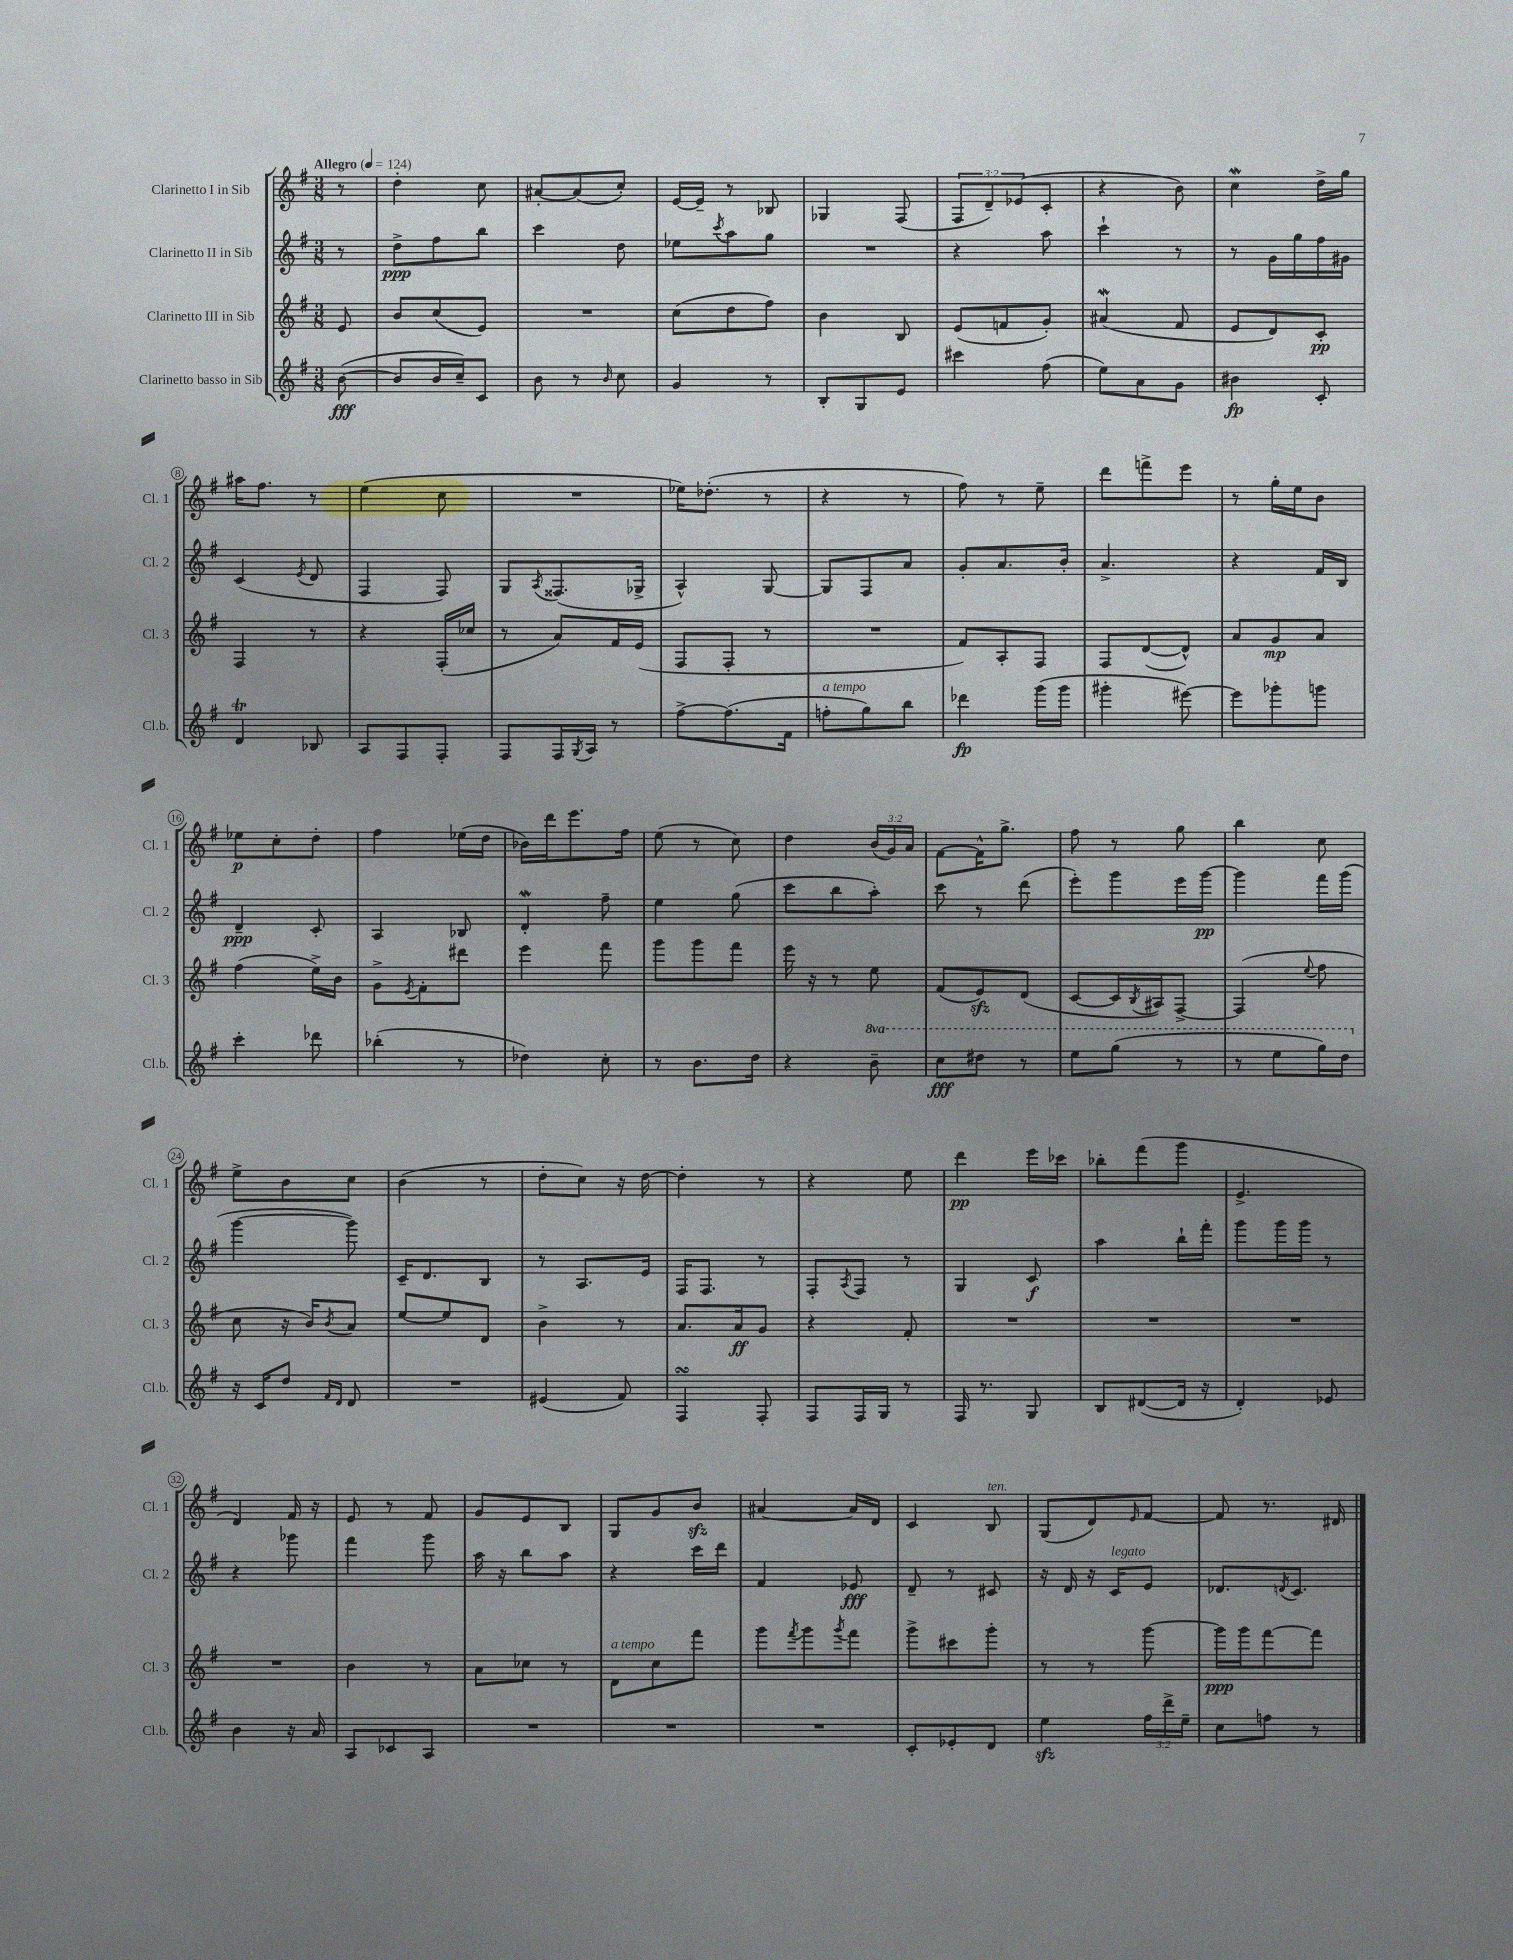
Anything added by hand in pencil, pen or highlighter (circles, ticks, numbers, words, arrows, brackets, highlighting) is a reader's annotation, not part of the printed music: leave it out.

**kern	**dynam	**kern	**dynam	**kern	**dynam	**kern	**dynam
*part4	*part4	*part3	*part3	*part2	*part2	*part1	*part1
*staff4	*staff4	*staff3	*staff3	*staff2	*staff2	*staff1	*staff1
*I"Clarinetto basso in Sib	*	*I"Clarinetto III in Sib	*	*I"Clarinetto II in Sib	*	*I"Clarinetto I in Sib	*
*I'Cl.b.	*	*I'Cl. 3	*	*I'Cl. 2	*	*I'Cl. 1	*
*clefG2	*	*clefG2	*	*clefG2	*	*clefG2	*
*k[f#]	*	*k[f#]	*	*k[f#]	*	*k[f#]	*
*M3/8	*	*M3/8	*	*M3/8	*	*M3/8	*
*MM124	*	*MM124	*	*MM124	*	*MM124	*
=	=	=	=	=	=	=	=
!	!	!	!	!	!	!LO:TX:a:B:t=Allegro	!
([8b\	fff	8e/	.	8r	.	8r	.
=1	=1	=1	=1	=1	=1	=1	=1
8b/L]	.	8b/L	.	8dd^\L	ppp	4dd'\	.
16b/L	.	(8cc/	.	8ff#\	.	.	.
16cc~/J)	.	.	.	.	.	.	.
8c/J	.	8e/J)	.	8bb\J	.	8cc\	.
=2	=2	=2	=2	=2	=2	=2	=2
8b\	.	4.r	.	4ccc\	.	[8a#X'/L	.
8r	.	.	.	.	.	(8a#/]	.
16qqb/	.	.	.	.	.	.	.
8cc\	.	.	.	8dd\	.	8cc'/J)	.
=3	=3	=3	=3	=3	=3	=3	=3
4g/	.	(8cc\L	.	8ee-X\L	.	[16e/LL	.
.	.	.	.	.	.	16e~/JJ]	.
.	.	.	.	8qccc/	.	.	.
.	.	8dd\	.	8aa\	.	8r	.
8r	.	8ff#\J)	.	8gg\J	.	8B-X/	.
=4	=4	=4	=4	=4	=4	=4	=4
8B'/L	.	4b\	.	4.r	.	4G-X/	.
8G/	.	.	.	.	.	.	.
8e/J	.	8B/	.	.	.	(8F#/	.
=5	=5	=5	=5	=5	=5	=5	=5
4ccc#X\	.	(8e/L	.	4r	.	12F#/L	.
.	.	.	.	.	.	12d~/)	.
.	.	8fn/	.	.	.	.	.
.	.	.	.	.	.	(12e-X/	.
(8ff#\	.	8g'/J)	.	8aa\	.	8c'/J	.
=6	=6	=6	=6	=6	=6	=6	=6
8ee\L)	.	(4a#XW/	.	4ccc`\	.	4r	.
8a\	.	.	.	.	.	.	.
8g\J	.	8f#/	.	8r	.	8b\)	.
=7	=7	=7	=7	=7	=7	=7	=7
4b#X\	fp	8e/L	.	8r	.	4ccw\	.
.	.	8d/)	.	16g\LL	.	.	.
.	.	.	.	16gg\	.	.	.
8c'/	.	8c'/J	pp	16ff#\	.	16dd^\LL	.
.	.	.	.	16g#X\JJ	.	16gg\JJ	.
!!LO:LB:g=z
=8	=8	=8	=8	=8	=8	=8	=8
4dT/	.	4F#/	.	(4c/	.	16aa#X\KL	.
.	.	.	.	.	.	8.ff#\J	.
.	.	.	.	8qe/	.	.	.
8B-X/	.	8r	.	8d/	.	8r	.
=9	=9	=9	=9	=9	=9	=9	=9
8A/L	.	4r	.	4F#/	.	(4ee\	.
8F#/	.	.	.	.	.	.	.
8F#'/J	.	(16F#'/LL	.	8F#/)	.	8cc\	.
.	.	16cc-X/JJ	.	.	.	.	.
=10	=10	=10	=10	=10	=10	=10	=10
8F#/L	.	8r	.	8G/L	.	4.r	.
.	.	.	.	8qA/	.	.	.
16F#/L	.	8a/L)	.	(8.F##X/	.	.	.
8qG/	.	.	.	.	.	.	.
16A/JJ	.	.	.	.	.	.	.
8r	.	16f#/L	.	.	.	.	.
.	.	(16e/JJ	.	16G-X^/Jk	.	.	.
=11	=11	=11	=11	=11	=11	=11	=11
[8ff#^\L	.	8F#/L	.	4A^^/)	.	16ee-X\KL)	.
.	.	.	.	.	.	(8.dd-X'\J	.
(8.ff#\]	.	8F#'/J	.	.	.	.	.
.	.	8r	.	[8G/	.	8r	.
16f#\Jk	.	.	.	.	.	.	.
=12	=12	=12	=12	=12	=12	=12	=12
!LO:TX:a:i:t=a tempo	!	!	!	!	!	!	!
8ffn'\L	.	4.r	.	8G/L]	.	4r	.
8gg\)	.	.	.	8F#/	.	.	.
8bb\J	.	.	.	8a/J	.	8r	.
=13	=13	=13	=13	=13	=13	=13	=13
4ddd-X\	fp	8f#/L)	.	8g'/L	.	8ff#\)	.
.	.	8A'/	.	8.a/	.	8r	.
(16ggg\LL	.	8F#/J	.	.	.	8ee~\	.
16ggg\JJ	.	.	.	16b'/Jk	.	.	.
=14	=14	=14	=14	=14	=14	=14	=14
4ggg#X'\	.	8F#/L	.	4.a^/	.	8ddd\L	.
.	.	([8d/	.	.	.	8fffn^\	.
[8eee#X\)	.	8d^^/J])	.	.	.	8eee\J	.
=15	=15	=15	=15	=15	=15	=15	=15
8eee#\L]	.	8a/L	.	4r	.	8r	.
8ggg-X'\	.	8g/	mp	.	.	16gg'\LL	.
.	.	.	.	.	.	16ee\J	.
8gggn\J	.	8a/J	.	16f#/LL	.	8b\J	.
.	.	.	.	16B/JJ	.	.	.
!!LO:LB:g=z
=16	=16	=16	=16	=16	=16	=16	=16
4ccc'\	.	(4ff#\	.	4d~/	ppp	8ee-X\L	p
.	.	.	.	.	.	8cc'\	.
8ddd-X\	.	16ee^\LL)	.	8c'/	.	8dd'\J	.
.	.	16b\JJ	.	.	.	.	.
=17	=17	=17	=17	=17	=17	=17	=17
(4bb-X'\	.	8g^\L	.	4A/	.	4ff#\	.
.	.	8qe/	.	.	.	.	.
.	.	8f#'\	.	.	.	.	.
8r	.	8ddd#X\J	.	8B-X/	.	(16ee-X\LL	.
.	.	.	.	.	.	16dd\JJ	.
=18	=18	=18	=18	=18	=18	=18	=18
4dd-X\)	.	4eee\	.	4dW'/	.	16b-X\LL)	.
.	.	.	.	.	.	16ddd\J	.
.	.	.	.	.	.	8.eee\	.
8cc'\	.	8fff#\	.	8ff#~\	.	.	.
.	.	.	.	.	.	16ff#\Jk	.
=19	=19	=19	=19	=19	=19	=19	=19
8r	.	8ggg\L	.	4ee\	.	(8ee\	.
8.b\L	.	8ggg\	.	.	.	8r	.
.	.	8fff#\J	.	(8gg\	.	8cc\)	.
16dd\Jk	.	.	.	.	.	.	.
=20	=20	=20	=20	=20	=20	=20	=20
4r	.	16eee\	.	8ccc\L	.	4dd\	.
.	.	16r	.	.	.	.	.
.	.	8r	.	8bb\	.	.	.
*8va	*	*	*	*	*	*	*
8bb~\	.	8ee\	.	8aa'\J)	.	(24b/LL	.
.	.	.	.	.	.	24g/)	.
.	.	.	.	.	.	24a/JJ	.
=21	=21	=21	=21	=21	=21	=21	=21
8ccc\L	fff	(8f#/L	.	8ccc\	.	[8f#\L	.
8ddd#X\J	.	8ezz/)	.	8r	.	16f#^^\K]	.
.	.	.	.	.	.	8.gg^\J	.
8r	.	(8d/J	.	(8ddd\	.	.	.
=22	=22	=22	=22	=22	=22	=22	=22
8eee\L	.	[8c/L	.	8eee'\L)	.	8ff#\	.
(8ggg\J	.	16c/L]	.	8ggg\	.	8r	.
.	.	8qB/	.	.	.	.	.
.	.	16A#X/J)	.	.	.	.	.
8r	.	[8F#^/J	.	16eee\L	.	8gg\	.
.	.	.	.	[16ggg\JJ	pp	.	.
=23	=23	=23	=23	=23	=23	=23	=23
8r	.	(4F#/]	.	4ggg\]	.	4bb\	.
8eee\L	.	.	.	.	.	.	.
.	.	8qqee/	.	.	.	.	.
16ggg\L)	.	8ff#\	.	16fff#\LL	.	8cc\	.
16ddd\JJ	.	.	.	(16ggg\JJ	.	.	.
!!LO:LB:g=z
=24	=24	=24	=24	=24	=24	=24	=24
*X8va	*	*	*	*	*	*	*
16r	.	8cc\	.	[4ggg\	.	8ee^\L	.
16c/KL	.	.	.	.	.	.	.
8dd/J	.	16r	.	.	.	8b\	.
.	.	16b/KL)	.	.	.	.	.
16qqf#/LL	.	.	.	.	.	.	.
16qqd/JJ	.	8qb/	.	.	.	.	.
8d/	.	8a/J	.	8ggg\])	.	8cc\J	.
=25	=25	=25	=25	=25	=25	=25	=25
4.r	.	[8ee/L	.	16c~/KL	.	(4b\	.
.	.	.	.	8.d/	.	.	.
.	.	8ee/]	.	.	.	.	.
.	.	8d/J	.	8B/J	.	8r	.
=26	=26	=26	=26	=26	=26	=26	=26
(4e#X/	.	4b^\	.	8r	.	8dd'\L	.
.	.	.	.	8.A/L	.	8cc\J)	.
8f#/)	.	8r	.	.	.	16r	.
.	.	.	.	16e/Jk	.	[16dd\	.
=27	=27	=27	=27	=27	=27	=27	=27
4F#sSsS/	.	8.a/L	.	16F#/KL	.	4dd'\]	.
.	.	.	.	8.F#/J	.	.	.
.	.	16a/k	ff	.	.	.	.
8F#'/	.	8g/J	.	8r	.	8r	.
=28	=28	=28	=28	=28	=28	=28	=28
8F#/L	.	4r	.	8F#'/L	.	4r	.
.	.	.	.	8qA/	.	.	.
16F#/L	.	.	.	8F#/J	.	.	.
16G/JJ	.	.	.	.	.	.	.
8r	.	8f#'/	.	8r	.	8ee\	.
=29	=29	=29	=29	=29	=29	=29	=29
16F#/	.	4.r	.	4G/	.	4ddd\	pp
8.r	.	.	.	.	.	.	.
8G/	.	.	.	8c/	f	16eee\LL	.
.	.	.	.	.	.	16ccc-X\JJ	.
=30	=30	=30	=30	=30	=30	=30	=30
8B/L	.	4.r	.	4aa\	.	8bb-X'\L	.
([8d#X/	.	.	.	.	.	(8fff#\	.
16d#/Jk]	.	.	.	16bb`\LL	.	8ggg\J	.
16r	.	.	.	16fff#'\JJ	.	.	.
=31	=31	=31	=31	=31	=31	=31	=31
4d'/)	.	4.r	.	8ggg\L	.	4.e^/	.
.	.	.	.	16ggg\L	.	.	.
.	.	.	.	16ggg\JJ	.	.	.
8e-X/	.	.	.	8r	.	.	.
!!LO:LB:g=z
=32	=32	=32	=32	=32	=32	=32	=32
4b\	.	4.r	.	4r	.	4d/)	.
16r	.	.	.	8ggg-X\	.	16f#/	.
16a/	.	.	.	.	.	16r	.
=33	=33	=33	=33	=33	=33	=33	=33
8A/L	.	4b\	.	4fff#\	.	8e/	.
8c-X/	.	.	.	.	.	8r	.
8A/J	.	8r	.	8ggg\	.	8f#/	.
=34	=34	=34	=34	=34	=34	=34	=34
4.r	.	8a\L	.	16aa\	.	8g/L	.
.	.	.	.	16r	.	.	.
.	.	8cc-X\J	.	8bb\L	.	8e/	.
.	.	8r	.	8aa\J	.	8B/J	.
=35	=35	=35	=35	=35	=35	=35	=35
!	!	!LO:TX:a:i:t=a tempo	!	!	!	!	!
4.r	.	8d\L	.	4r	.	8G/L	.
.	.	8cc\	.	.	.	8g/	.
.	.	8fff#\J	.	16ccc\LL	.	8bzz/J	.
.	.	.	.	16ddd\JJ	.	.	.
=36	=36	=36	=36	=36	=36	=36	=36
4.r	.	8ggg\L	.	4f#/	.	[4a#X/	.
.	.	8qfff#/	.	.	.	.	.
.	.	8ggg\	.	.	.	.	.
.	.	8qggg/	.	.	.	.	.
.	.	8fff#\J	.	8e-X/	fff	16a#/LL]	.
.	.	.	.	.	.	16d/JJ	.
=37	=37	=37	=37	=37	=37	=37	=37
8c'/L	.	8ggg^\L	.	8d~/	.	4c/	.
8e-X'/	.	8ccc#X\	.	8r	.	.	.
!	!	!	!	!	!	!LO:TX:a:i:t=ten.	!
8d/J	.	8ggg'\J	.	8c#X/	.	8B/	.
=38	=38	=38	=38	=38	=38	=38	=38
4eezz\	.	8r	.	16r	.	(8G/L	.
.	.	.	.	16d/	.	.	.
.	.	8r	.	16r	.	8d/)	.
!	!	!	!	!LO:TX:a:i:t=legato	!	!	!
.	.	.	.	16c/KL	.	.	.
.	.	.	.	.	.	16qqe/	.
24ff#\LL	.	[8ggg\	.	8e/J	.	[8f#/J	.
24ddd^\	.	.	.	.	.	.	.
24ee~\JJ	.	.	.	.	.	.	.
=39	=39	=39	=39	=39	=39	=39	=39
8cc\L	.	16ggg\LL]	ppp	8.d-X/L	.	8f#/]	.
.	.	16ggg\J	.	.	.	.	.
8ffn\J	.	[8fff#\	.	.	.	8.r	.
.	.	.	.	8qdn/	.	.	.
.	.	.	.	8.c/J	.	.	.
8r	.	8fff#\J]	.	.	.	.	.
.	.	.	.	.	.	16d#X/	.
==	==	==	==	==	==	==	==
*-	*-	*-	*-	*-	*-	*-	*-
